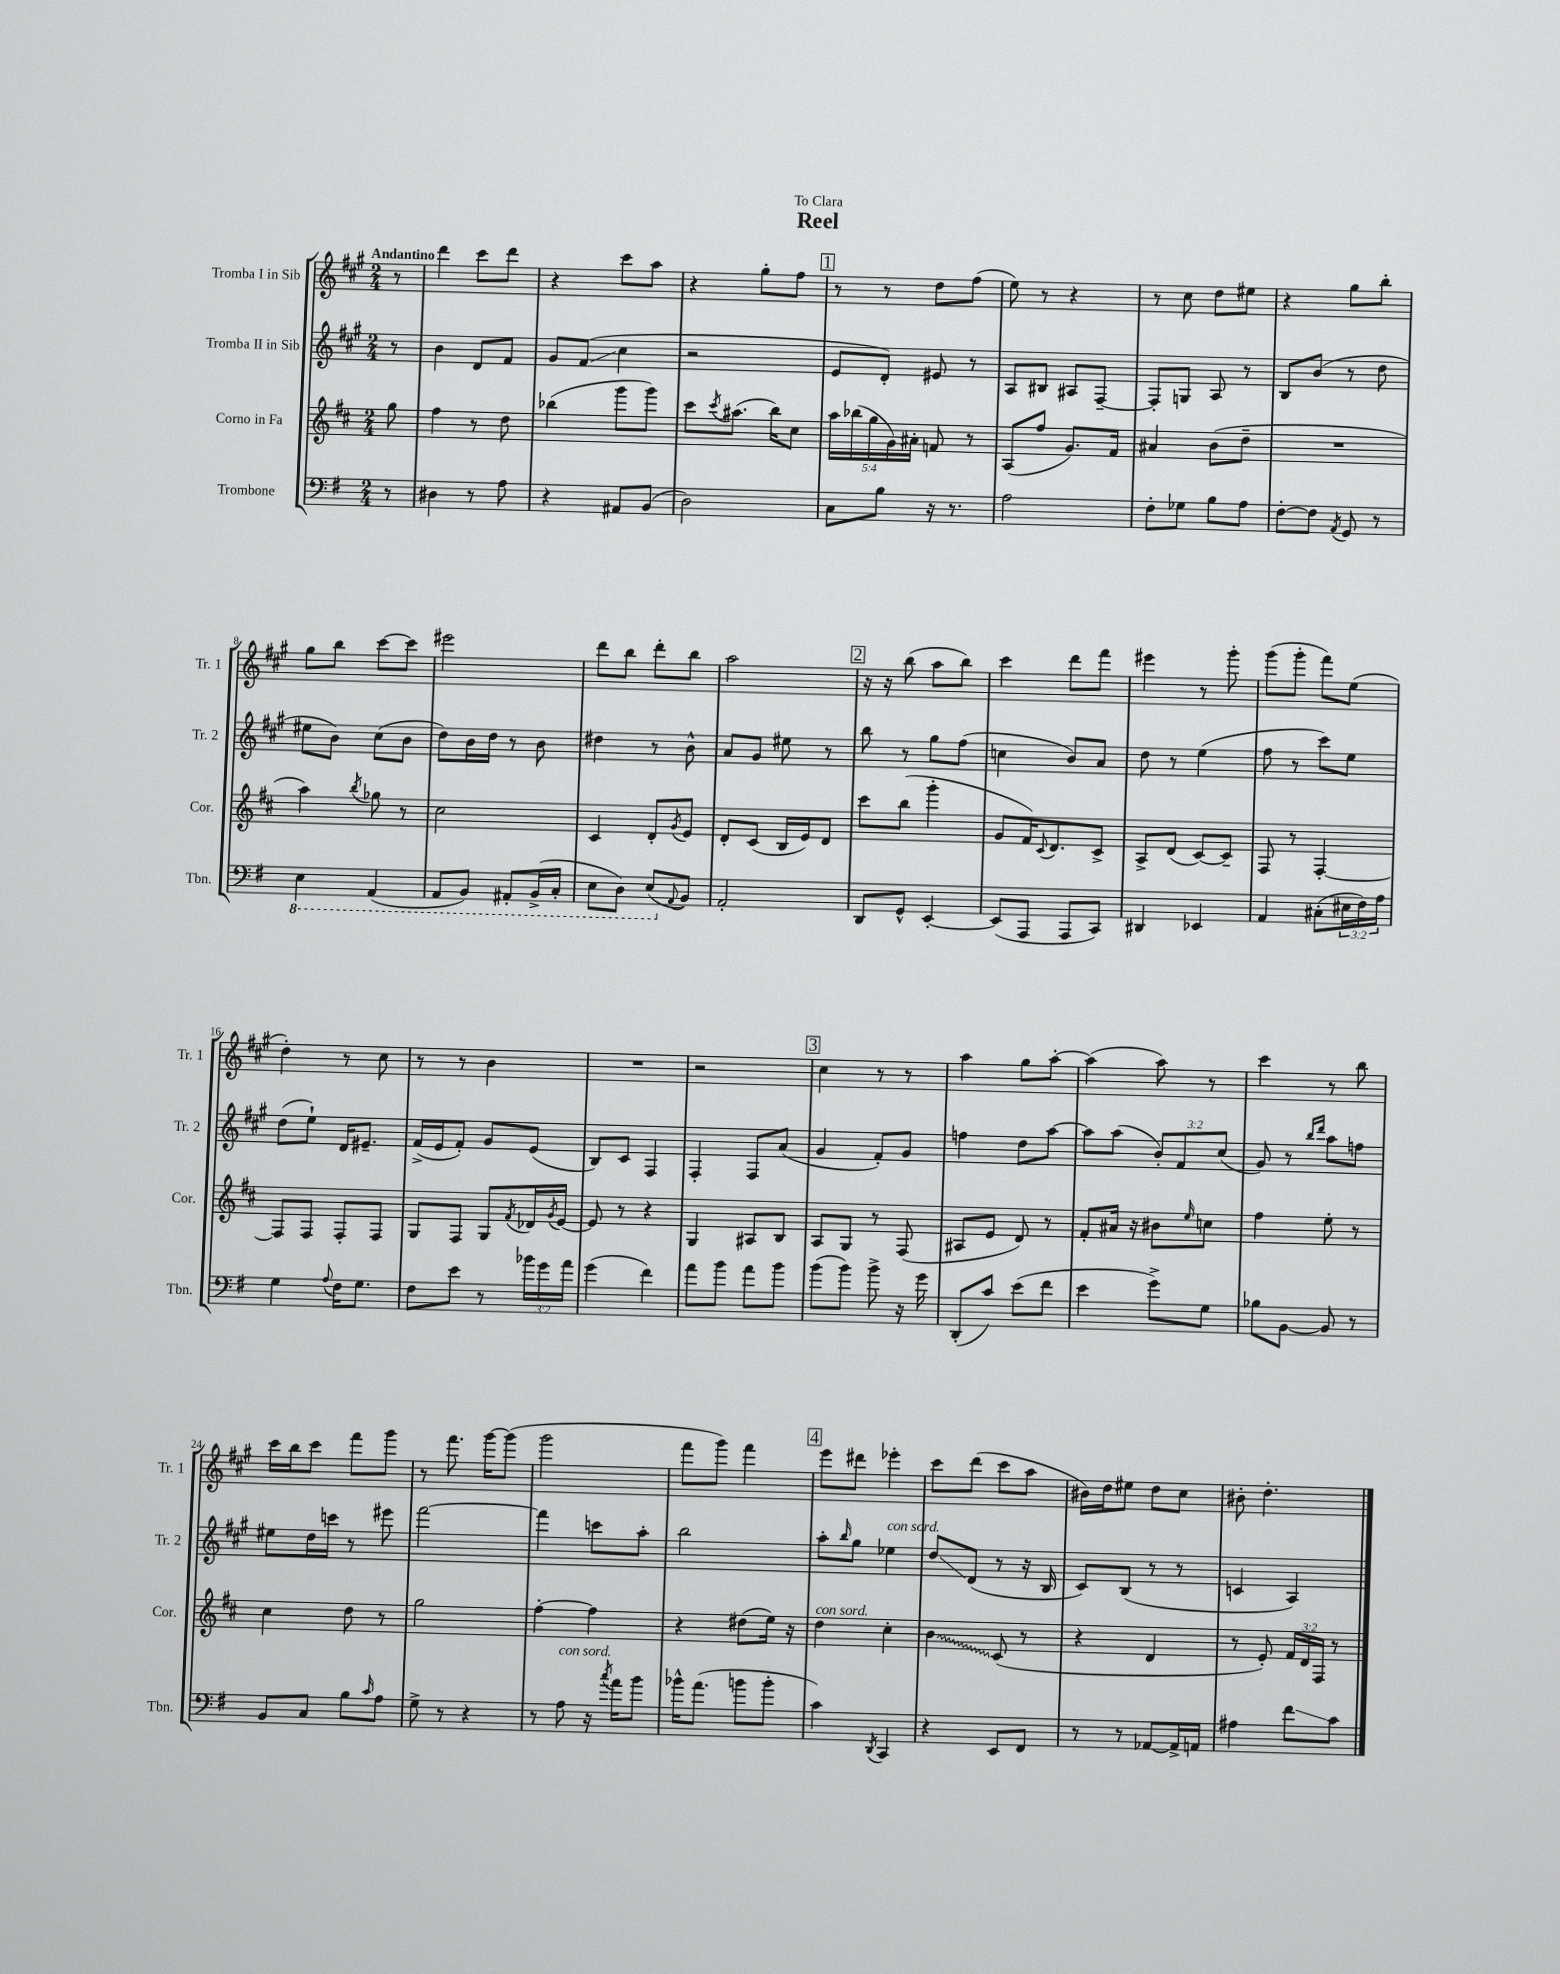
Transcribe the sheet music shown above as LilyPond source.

\header { title = "Reel" dedication = "To Clara" }
<<
\new StaffGroup <<
\new Staff = "s0" \with { instrumentName = "Tromba I in Sib" shortInstrumentName = "Tr. 1" } {
    \clef treble \key a \major \numericTimeSignature \time 2/4 \partial 8 \tempo "Andantino"
    r8 |
    d'''4 cis'''8 d'''8 |
    r4 cis'''8 a''8 |
    r4 gis''8-. fis''8 |
    \mark \markup { \box "1" } r8 r8 d''8 fis''8( |
    e''8) r8 r4 |
    r8 cis''8 d''8 eis''8 |
    r4 gis''8 b''8-. |
    gis''8 b''8 cis'''8~ cis'''8 |
    eis'''2 |
    d'''8 b''8 d'''8-. b''8 |
    a''2 |
    \mark \markup { \box "2" } r16 r16 b''8( a''8 b''8) |
    cis'''4 d'''8 fis'''8 |
    eis'''4 r8 gis'''8-. |
    gis'''8( gis'''8-. fis'''8) e''8( |
    d''4-.) r8 cis''8 |
    r8 r8 b'4 |
    R2 |
    r2 |
    \mark \markup { \box "3" } cis''4 r8 r8 |
    a''4 gis''8 a''8~-. |
    a''4( a''8) r8 |
    cis'''4 r8 b''8 |
    cis'''16 b''16 cis'''8 fis'''8 gis'''8 |
    r8 fis'''8. gis'''16~ gis'''8( |
    gis'''2 |
    fis'''8 gis'''8) fis'''4 |
    \mark \markup { \box "4" } e'''8 dis'''8 ees'''4-. |
    cis'''8 d'''8( cis'''8 a''8 |
    bis'16) d''16 eis''8 d''8 cis''8 |
    bis'8-. d''4.-. \bar "|." |
}
\new Staff = "s1" \with { instrumentName = "Tromba II in Sib" shortInstrumentName = "Tr. 2" } {
    \clef treble \key a \major \numericTimeSignature \time 2/4 \override Staff.TupletNumber.text = #tuplet-number::calc-fraction-text \partial 8
    r8 |
    b'4 d'8 fis'8 |
    gis'8 fis'8\glissando( cis''4 |
    r2 |
    \mark \markup { \box "1" } e'8 d'8-.) eis'8 r8 |
    a8 bis8 ais8 fis8~-- |
    fis8-. g8 a8 r8 |
    b8 b'8( r8 d''8 |
    eis''8 b'8) cis''8( b'8 |
    d''8) b'16 d''16 r8 b'8 |
    dis''4 r8 b'8-^ |
    a'8 gis'8 eis''8 r8 |
    \mark \markup { \box "2" } b''8 r8 gis''8 fis''8( |
    c''4 b'8) a'8 |
    d''8 r8 e''4( |
    fis''8 r8 cis'''8) e''8 |
    d''8( e''8-!) d'16 eis'8.-- |
    fis'16->( e'16 fis'8-.) gis'8 e'8( |
    b8) cis'8 fis4 |
    fis4-. fis8 a'8( |
    \mark \markup { \box "3" } gis'4 fis'8-.) gis'8 |
    f''4 d''8 a''8~ |
    a''8 a''8( \tuplet 3/2 { b'8-.) fis'8 cis''8( } |
    gis'8) r8 \grace { b''16 d'''16 } a''8 f''8 |
    eis''8 d''16 c'''16 r8 eis'''8 |
    fis'''2~ |
    fis'''4 c'''8 a''8-. |
    b''2 |
    \mark \markup { \box "4" } a''8-. \grace { b''16 } gis''8 ees''4^\markup { \italic "con sord." } |
    d''8\glissando d'8( r8 r16 b16 |
    cis'8) b8( r8 r8 |
    c'4 a4) \bar "|." |
}
\new Staff = "s2" \with { instrumentName = "Corno in Fa" shortInstrumentName = "Cor." } {
    \clef treble \key d \major \numericTimeSignature \time 2/4 \override Staff.TupletNumber.text = #tuplet-number::calc-fraction-text \partial 8
    g''8 |
    fis''4 r8 d''8 |
    bes''4( g'''8 g'''8) |
    cis'''8 \acciaccatura { cis'''8 } ais''8.( b''16) cis''8 |
    \mark \markup { \box "1" } \tuplet 5/4 { a''16 bes''16( g''16 g'16) ais'16-. } f'8 r8 |
    a8( fis''8 g'8.) fis'16 |
    ais'4 b'8( d''8-- |
    R2 |
    a''4) \acciaccatura { b''8 } ges''8 r8 |
    cis''2 |
    cis'4 d'8-. \acciaccatura { g'8 } e'8 |
    d'8-. cis'8( b16 e'16) d'8 |
    \mark \markup { \box "2" } cis'''8 b''8( g'''4-. |
    g'8 fis'16) \appoggiatura { cis'8 } d'8. cis'8-> |
    a8-> d'8( cis'8~) cis'8-- |
    fis8 r8 fis4~-. |
    fis8 fis8 fis8-. fis8 |
    g8 fis8 g8 \acciaccatura { fis'8 } des'16 \acciaccatura { g'8 } e'16~ |
    e'8 r8 r4 |
    g4 ais8 b8 |
    \mark \markup { \box "3" } a8 g8 r8 fis8( |
    ais8 e'8 d'8) r8 |
    fis'8-. ais'16 r16 bis'8 \grace { e''16 } c''8 |
    fis''4 e''8-. r8 |
    cis''4 d''8 r8 |
    g''2 |
    fis''4~-. fis''4 |
    r4 dis''8( e''16) r16 |
    \mark \markup { \box "4" } d''4^\markup { \italic "con sord." } cis''4-. |
    \once \override Glissando.style = #'zigzag b'4\glissando cis'8( r8 |
    r4 d'4 |
    r8 e'8-.) \tuplet 3/2 { fis'16 d'16 fis16 } r8 \bar "|." |
}
\new Staff = "s3" \with { instrumentName = "Trombone" shortInstrumentName = "Tbn." } {
    \clef bass \key g \major \numericTimeSignature \time 2/4 \override Staff.TupletNumber.text = #tuplet-number::calc-fraction-text \partial 8
    r8 |
    dis4 r8 a8 |
    r4 ais,8 b,8( |
    d2) |
    \mark \markup { \box "1" } c8 b8 r16 r8. |
    a2 |
    fis8-. ges8 b8 a8 |
    fis8~-. fis8 \acciaccatura { a,8 } g,8 r8 |
    \ottava #-1 e,4 a,,4( |
    a,,8 b,,8) ais,,8-. b,,16->( c,16-. |
    e,8 d,8) e,8( \ottava #0 \appoggiatura { a,8 } b,8) |
    a,2-. |
    \mark \markup { \box "2" } d,8 g,8-^ e,4~-. |
    e,8( a,,8 a,,8 c,8) |
    dis,4 ees,4 |
    a,4 cis8-.( \tuplet 3/2 { eis16 fis16) a16 } |
    g4 \appoggiatura { a8 } fis16 g8. |
    fis8 e'8 r8 \tuplet 3/2 { bes'16 g'16 a'16 } |
    g'4( fis'4) |
    a'8 b'8 a'8 b'8 |
    \mark \markup { \box "3" } b'8( b'8) b'8-> r16 g'16 |
    d,8-.( c'8) e'8( fis'8 |
    e'4 g'8->) g8 |
    bes8 b,8~ b,8 r8 |
    b,8 c8 b8 \grace { c'16 } a8 |
    g8-> r8 r4 |
    r8 a8^\markup { \italic "con sord." } r16 \acciaccatura { c''8 } a'16 b'8 |
    bes'16-^ a'8.( b'8 b'8-. |
    \mark \markup { \box "4" } c'4) \acciaccatura { d,8 } c,4 |
    r4 e,8 fis,8 |
    r8 r8 aes,8~ aes,16-> a,16 |
    ais4 fis'8\glissando c'8 \bar "|." |
}
>>
>>
